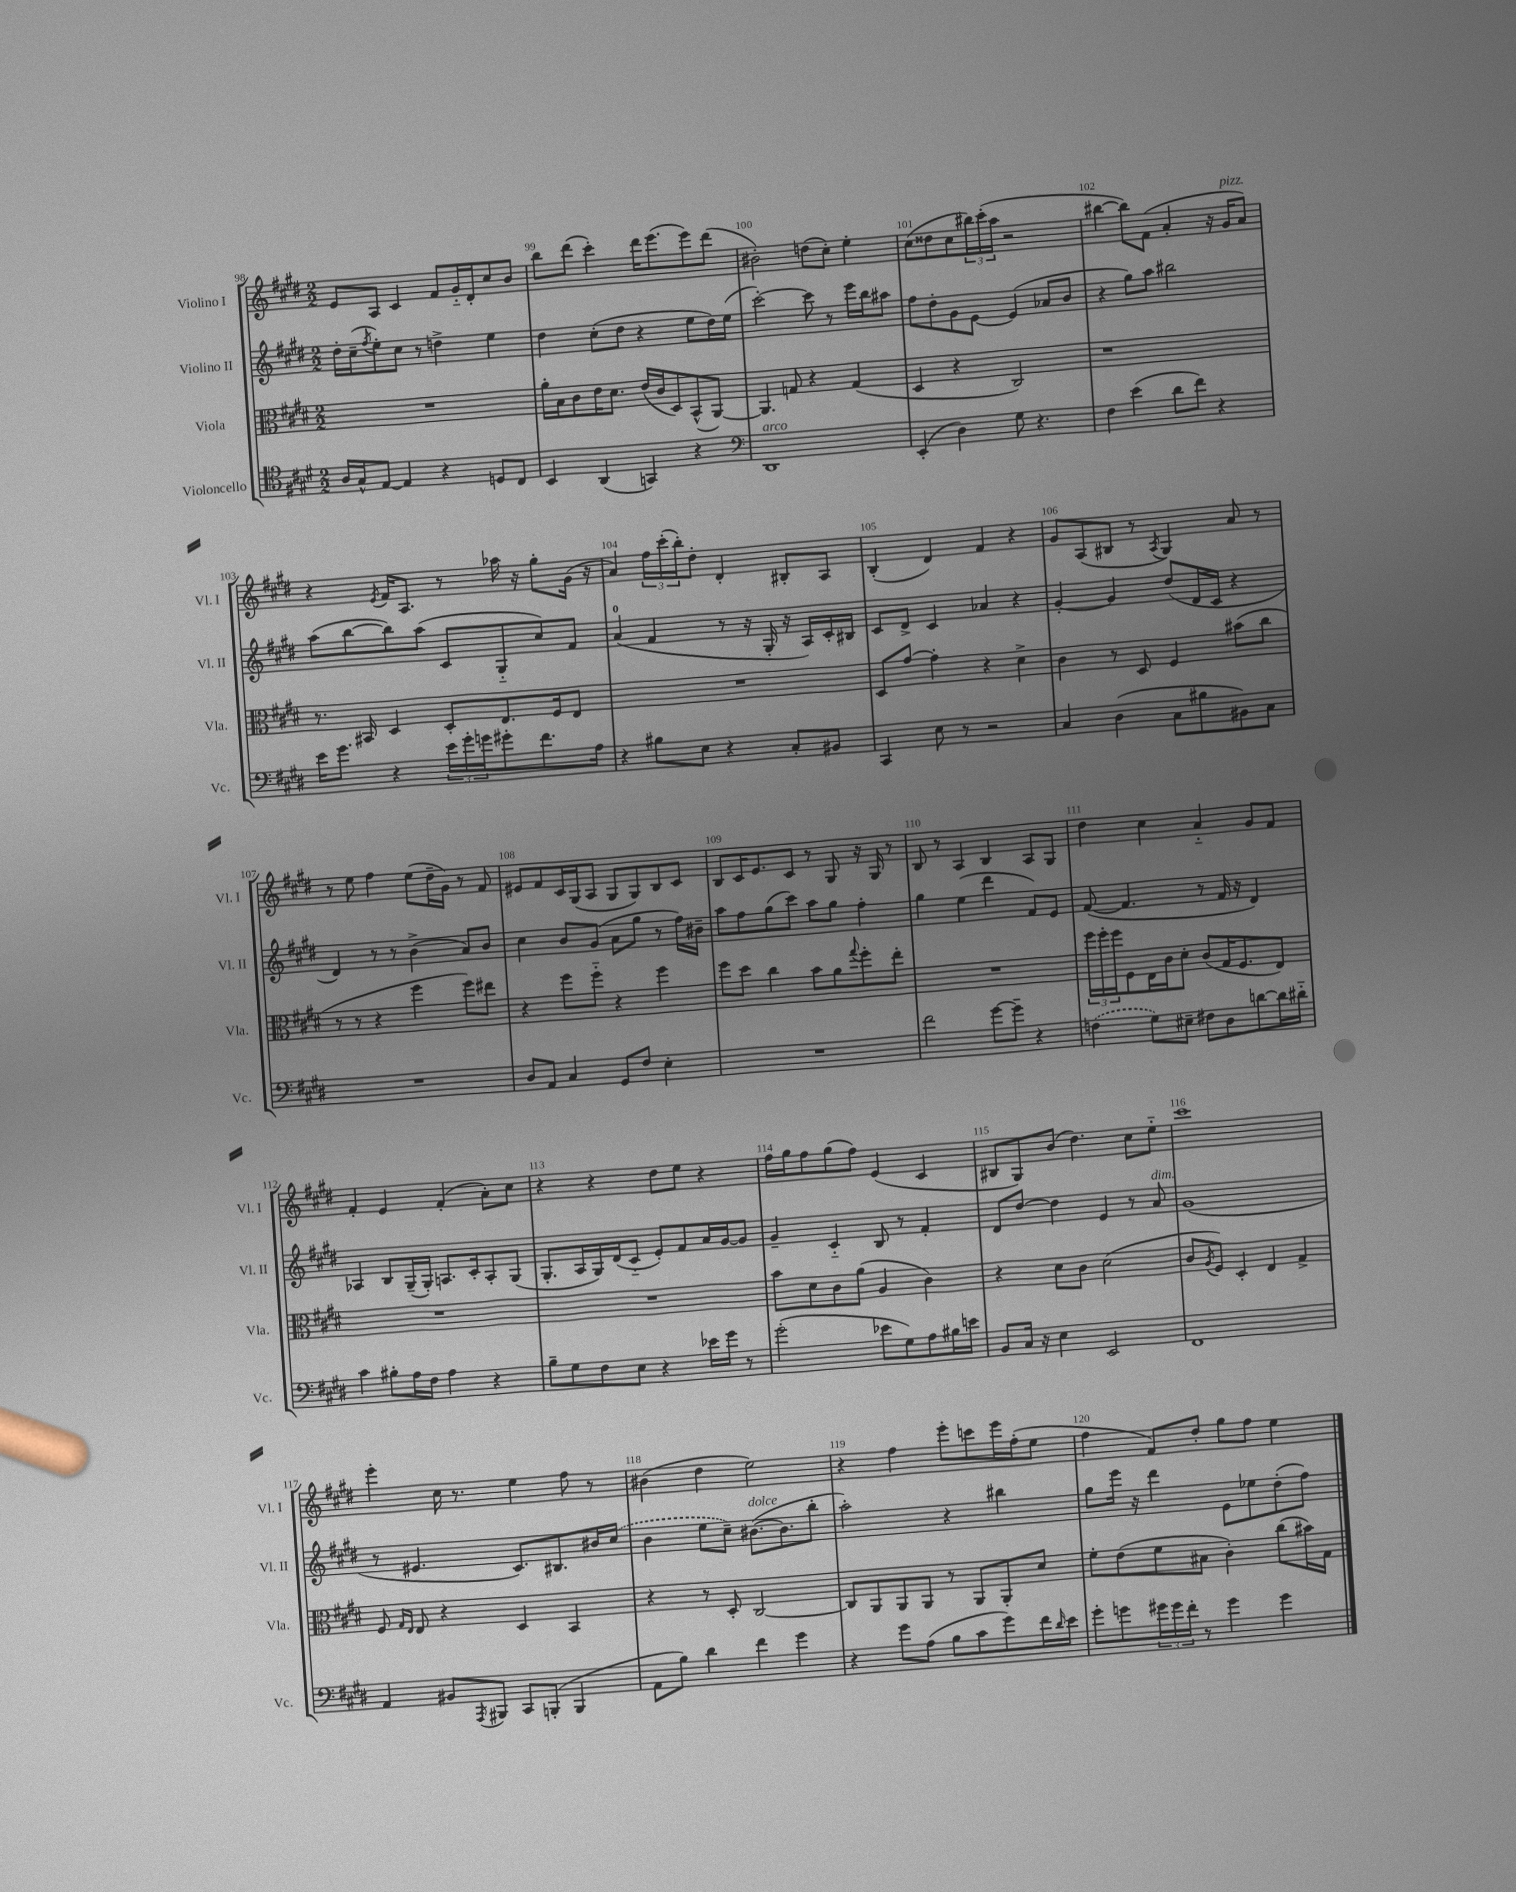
<<
\new StaffGroup <<
\new Staff = "s0" \with { instrumentName = "Violino I" shortInstrumentName = "Vl. I" } {
    \clef treble \key e \major \numericTimeSignature \time 2/2
    e'8 a8 cis'4 fis'8 gis'16-_ dis'16-. cis''8 b'8 |
    b''8 dis'''8( cis'''4-.) dis'''16 e'''8.( e'''8) dis'''8( |
    bis'2-.) d''8( cis''8-.) e''4-. |
    cis''8( disis''8 cis''8 \tuplet 3/2 { bis''16) cis'''16-.( a''16 } r2 |
    bis''4~ bis''8) fis'8( a'4-. r16 gis'16^\markup { \italic "pizz." } a'8) |
    r4 \acciaccatura { e'8 } fis'16 a8. r8 aes''16 r16 gis''8-. gis'16( r16 |
    a'4) \tuplet 3/2 { fis''16 cis'''16-.( b''16-.) } dis''8-. dis'4-. bis8-. a8 |
    b4-.( dis'4) fis'4 r4 |
    gis'8 a8( bis8 r8 \acciaccatura { a8 } gis4) a'8 r8 |
    r8 e''8 fis''4 e''8( dis''16-- gis'16) r8 fis'8 |
    eis'8 fis'8 cis'16 gis16( a8 gis8 gis8) b8 cis'8 |
    b8 cis'16 e'8. cis'8 r8 gis8 r16 gis16 r8 |
    b8 r8 a4 b4 a8 gis8 |
    dis''4 cis''4 a'4-_ gis'8 fis'8 |
    fis'4-. e'4 fis'4-.( a'8-.) cis''8 |
    r4 r4 dis''8 e''8 r4 |
    fis''16 gis''16 fis''8 gis''8( fis''8) e'4( cis'4 |
    bis8 gis8) b'8( dis''4.) cis''8 e''8-_ |
    cis'''1 |
    e'''4-. cis''16 r8. e''4 fis''8 r8 |
    bis'4( dis''4 e''2) |
    r4 fis''4 e'''8-. c'''8 e'''16 fis''16-.( e''8 |
    fis''4 fis'8) dis''8-. gis''8 fis''8 e''4 \bar "|." |
}
\new Staff = "s1" \with { instrumentName = "Violino II" shortInstrumentName = "Vl. II" } {
    \clef treble \key e \major \numericTimeSignature \time 2/2
    dis''16-. cis''16--( \acciaccatura { fis''8 } e''8-.) cis''8 r8 d''4-> e''4 |
    dis''4 cis''8-.( dis''8 r4 e''8 dis''16) e''16( |
    cis'''2~-.) cis'''8 r8 e'''16 b''16 ais''8 |
    fis''8 dis''8-. gis'8 e'8~ e'4( aes'8 b'8 |
    r4 gis''8) a''8 bis''2 |
    a''8( b''8~ b''8) a''8( cis'8 gis8-_ cis''8) fis'8 |
    a'4-0( fis'4 r8 r16 gis16-. r16 a16) cis'16-. bis16 |
    cis'8 dis'8-> cis'4 aes'4 r4 |
    gis'4~-. gis'4 dis''8( dis'16 cis'16 r4 |
    dis'4) r8 r8 b'4->( a'8) b'8 |
    cis''4 b'8 gis'8( a'8 gis''8 r8 fis''16) bis'16-- |
    a''8 fis''8 gis''8( cis'''8) a''8 gis''8 fis''4-. |
    gis''4 e''4( dis'''4 fis'8) e'8 |
    fis'8~( fis'4. r8 fis'16 r16 dis'4) |
    aes4 b8 gis16--( gis16-.) a8. cis'16-. a8-. gis8( |
    gis8.-. a16 gis16) dis'16( cis'8-_ e'8-.) fis'8 a'16 gis'16~ gis'8 |
    gis'4-- cis'4-_ b8 r8 fis'4-. |
    dis'8 dis''8~ dis''4 e'4 r8 a'8^\markup { \italic "dim." } |
    gis'1( |
    r8 eis'4. cis'8.) bis8. bis'16 \once \slurDashed cis''16( |
    b'4 e''8 cis''8--) bis'8.~^\markup { \italic "dolce" }( bis'8. b''8-. |
    a''2-.) r4 bis''4 |
    gis''8 e'''16 r16 dis'''4 e'8 ees''8 dis''8-.( fis''8) \bar "|." |
}
\new Staff = "s2" \with { instrumentName = "Viola" shortInstrumentName = "Vla." } {
    \clef alto \key e \major \numericTimeSignature \time 2/2
    R1 |
    a'16-. b16 cis'8 e'16 dis'8. e'16( cis'16 dis8) b,8-^( a,8~) |
    a,4. g8 r4 g4( |
    dis4 r4 cis2) |
    r1 |
    r8. bis,16 dis4 dis8-. e8. fis16 e8 |
    R1 |
    dis8 gis'8~ gis'4-. r4 dis'4-> |
    cis'4 r8 dis8 fis4 bis'8( cis''8 |
    r8 r8 r4 fis''4 fis''8) eis''8 |
    r4 fis''8 fis''8-_ r4 fis''4 |
    fis''8 dis''8 cis''4 b'8 a'8 \appoggiatura { gis''8 } fis''8-. e''8-. |
    R1 |
    \tuplet 3/2 { fis''16 fis''16-. fis''16 } fis8 e16 cis'16 dis'8-. cis'8( gis16 fis8. e8) |
    R1 |
    R1 |
    b'8 dis'8 cis'8 a'8( a4 cis'4) |
    r4 dis'8 cis'8 dis'2( |
    cis'8 \acciaccatura { a8 } fis8) dis4-. e4 gis4-> |
    fis8 \grace { gis16 e16 } e8 r4 dis4 b,4 |
    r4 r8 dis8-. cis2~ |
    cis8 a,8 a,8 a,8 r8 a,8 a,8-. dis'8 |
    fis'8-. e'8( fis'8 bis8 cis'4-.) cis''8( bis'16) gis16 \bar "|." |
}
\new Staff = "s3" \with { instrumentName = "Violoncello" shortInstrumentName = "Vc." } {
    \clef tenor \key e \major \numericTimeSignature \time 2/2
    a16 gis16-^ e8~ e4 r4 d8 cis8 |
    b,4 a,4( g,4) r4 |
    \clef bass dis,1^\markup { \italic "arco" } |
    e,4-.( dis4) gis8 r4. |
    fis4 e'4( dis'8 fis'8) r4 |
    e'16 gis'8. r4 \tuplet 3/2 { e'16 gis'16-. g'16 } gis'8-. fis'8. a16 |
    r4 bis8 e8 r4 cis8-. bis,8 |
    cis,4 e8 r8 r2 |
    cis4 dis4( cis8 bis8 bis,8) cis8 |
    R1 |
    dis8 a,8 cis4 gis,8 fis8 e4-. |
    R1 |
    fis'2 gis'8~ gis'8-- r4 |
    \once \slurDashed f4( gis8) eis8-- fis8 dis8 d'8~ d'16 dis'16-_ |
    cis'4 bis8-. a16 fis16 a4 r4 |
    b8-- gis8 fis8 e8 r4 ees'16 gis'16 r8 |
    gis'2-.( ees'8 gis8) a8 bis16 e'16 |
    b,8 cis16 r16 e4 e,2 |
    fis,1 |
    a,4 bis,8 \acciaccatura { a,,8 } bis,,8 cis,8 b,,8-.( b,,4 |
    a,8 b8) dis'4 fis'4 gis'4 |
    r4 gis'8 a8( b8 cis'8 gis'8) fis'16 \grace { dis'16 } e'16 |
    gis'8-. g'8 \tuplet 3/2 { gis'16 gis'16 fis'16-. } r8 gis'4 gis'4 \bar "|." |
}
>>
>>
\layout { \context { \Score currentBarNumber = #98 \override BarNumber.break-visibility = ##(#f #t #t) barNumberVisibility = #all-bar-numbers-visible } }
